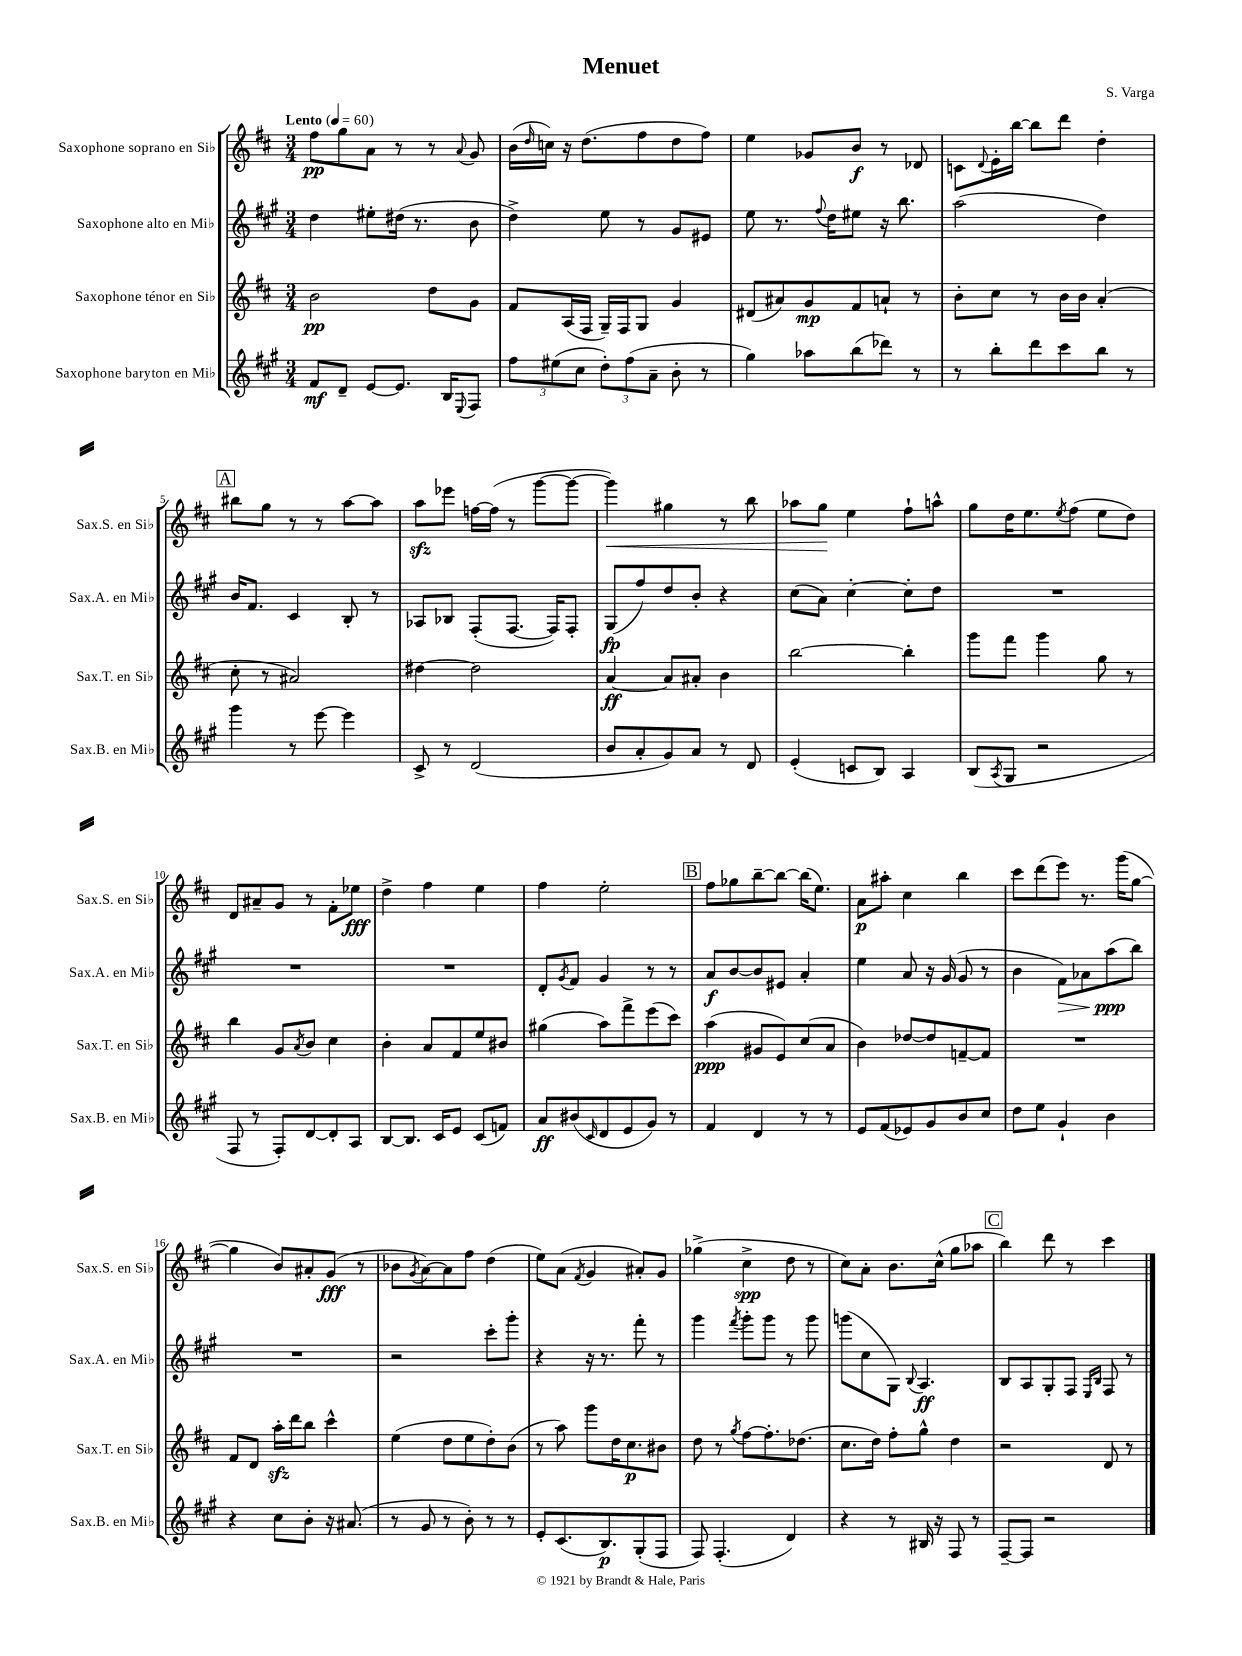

**kern	**dynam	**kern	**dynam	**kern	**dynam	**kern	**dynam
*part4	*part4	*part3	*part3	*part2	*part2	*part1	*part1
*staff4	*staff4	*staff3	*staff3	*staff2	*staff2	*staff1	*staff1
*I"Saxophone baryton en Mi♭	*	*I"Saxophone ténor en Si♭	*	*I"Saxophone alto en Mi♭	*	*I"Saxophone soprano en Si♭	*
*I'Sax.B. en Mi♭	*	*I'Sax.T. en Si♭	*	*I'Sax.A. en Mi♭	*	*I'Sax.S. en Si♭	*
*clefG2	*	*clefG2	*	*clefG2	*	*clefG2	*
*k[f#c#g#]	*	*k[f#c#]	*	*k[f#c#g#]	*	*k[f#c#]	*
*M3/4	*	*M3/4	*	*M3/4	*	*M3/4	*
*MM60	*	*MM60	*	*MM60	*	*MM60	*
=1	=1	=1	=1	=1	=1	=1	=1
!	!	!	!	!	!	!LO:TX:a:B:t=Lento	!
8f#/L	mf	2b\	pp	4dd\	.	8ff#\L	pp
8d~/J	.	.	.	.	.	8gg\	.
[8e/L	.	.	.	8ee#X'\L	.	8a\J	.
8.e/J]	.	.	.	(16dd#X\Jk	.	8r	.
.	.	.	.	8.r	.	.	.
.	.	8dd\L	.	.	.	8r	.
16B/KL	.	.	.	.	.	.	.
8qqE/	.	.	.	.	.	8qqa/	.
8F#/J	.	8g\J	.	8b\	.	8g/	.
=2	=2	=2	=2	=2	=2	=2	=2
12ff#\L	.	8f#/L	.	4dd^\)	.	(16b\LL	.
.	.	.	.	.	.	16qqdd/	.
.	.	.	.	.	.	16ccn\JJ)	.
(12ee#X\	.	.	.	.	.	.	.
.	.	(16A/L	.	.	.	16r	.
12cc#\J	.	.	.	.	.	.	.
.	.	16F#/JJ	.	.	.	(8.dd\L	.
12dd'\L)	.	16G~/LL)	.	8ee\	.	.	.
.	.	16F#/J	.	.	.	.	.
(12ff#\	.	.	.	.	.	.	.
.	.	8G/J	.	8r	.	8ff#\	.
12a~\J	.	.	.	.	.	.	.
8b'\	.	4g/	.	8g#/L	.	8dd\	.
8r	.	.	.	8e#X/J	.	8ff#\J)	.
=3	=3	=3	=3	=3	=3	=3	=3
4gg#\)	.	(8d#X/L	.	8ee\	.	4ee\	.
.	.	8a#X/)	.	8.r	.	.	.
8aa-X\L	.	8g/	mp	.	.	8g-X/L	.
.	.	.	.	8qqff#/	.	.	.
.	.	.	.	16dd\KL	.	.	.
(8bb\	.	8f#/	.	8ee#X\J	.	8b/J	f
8ddd-X\J)	.	8an`/J	.	16r	.	8r	.
.	.	.	.	8.bb\	.	.	.
8r	.	8r	.	.	.	8d-X/	.
=4	=4	=4	=4	=4	=4	=4	=4
8r	.	8b'\L	.	(2aa\	.	8cn\L	.
.	.	.	.	.	.	8qqd/	.
8bb'\L	.	8cc#\J	.	.	.	16e'\L	.
.	.	.	.	.	.	[16bb\JJ	.
8ddd\	.	8r	.	.	.	8bb\L]	.
8ccc#\	.	16b\LL	.	.	.	8ddd\J	.
.	.	16b\JJ	.	.	.	.	.
8bb\J	.	(4a'/	.	4dd\)	.	4dd'\	.
8r	.	.	.	.	.	.	.
!!LO:LB:g=z
!!LO:REH:place=s1:t=A
=5	=5	=5	=5	=5	=5	=5	=5
4ggg#\	.	8cc#'\	.	16b/KL	.	8bb#X\L	.
.	.	.	.	8.f#/J	.	.	.
.	.	8r	.	.	.	8gg\J	.
8r	.	2a#X/)	.	4c#/	.	8r	.
[8eee\	.	.	.	.	.	8r	.
4eee\]	.	.	.	8B'/	.	[8aa\L	.
.	.	.	.	8r	.	8aa\J]	.
=6	=6	=6	=6	=6	=6	=6	=6
8c#^/	.	[4dd#X\	.	8A-X/L	.	8aazz\L	.
8r	.	.	.	8B-X/J	.	8eee-X\J	.
(2d/	.	2dd#\]	.	(8F#'/L	.	[16ffn\LL	.
.	.	.	.	.	.	(16ff\JJ]	.
.	.	.	.	[8.F#/J	.	8r	.
.	.	.	.	.	.	[8ggg\L	.
.	.	.	.	16F#/KL])	.	.	.
.	.	.	.	8F#'/J	.	8ggg\J_	.
=7	=7	=7	=7	=7	=7	=7	=7
!	!	!	!	!	!	!	!LO:HP:b
8b/L	.	[4a/	ff	(8G#/L	fp	4ggg\])	<
8a'/	.	.	.	8ff#/)	.	.	.
8g#/)	.	8a/L]	.	8dd/	.	4gg#X\	.
8a/J	.	8a#X'/J	.	8b'/J	.	.	.
8r	.	4b\	.	4r	.	8r	.
8d/	.	.	.	.	.	8bb\	.
=8	=8	=8	=8	=8	=8	=8	=8
(4e'/	.	[2bb\	.	(8cc#\L	.	8aa-X\L	.
.	.	.	.	8a\J)	.	8gg\J	.
8cn/L	.	.	.	[4cc#'\	.	4ee\	[
8B/J)	.	.	.	.	.	.	.
4A/	.	4bb'\]	.	8cc#'\L]	.	8ff#`\L	.
.	.	.	.	8dd\J	.	8aan^^\J	.
=9	=9	=9	=9	=9	=9	=9	=9
(8B/L	.	8ggg\L	.	2.r	.	8gg\L	.
8qA/	.	.	.	.	.	.	.
8G#/J	.	8fff#\J	.	.	.	16dd\K	.
.	.	.	.	.	.	8.ee\	.
2r	.	4ggg\	.	.	.	.	.
.	.	.	.	.	.	8qee/	.
.	.	.	.	.	.	(8ff#\J	.
.	.	8gg\	.	.	.	8ee\L	.
.	.	8r	.	.	.	8dd\J)	.
!!LO:LB:g=z
=10	=10	=10	=10	=10	=10	=10	=10
8F#/	.	4bb\	.	2.r	.	8d/L	.
8r	.	.	.	.	.	8a#X~/	.
8F#'/L)	.	8g/L	.	.	.	8g/J	.
.	.	8qa/	.	.	.	.	.
[8d/	.	8b/J	.	.	.	8r	.
8d'/]	.	4cc#\	.	.	.	8f#'\L	.
8A/J	.	.	.	.	.	8ee-X\J	fff
=11	=11	=11	=11	=11	=11	=11	=11
[8B/L	.	4b'\	.	2.r	.	4dd^\	.
8.B/J]	.	.	.	.	.	.	.
.	.	8a/L	.	.	.	4ff#\	.
16c#/KL	.	.	.	.	.	.	.
8e/J	.	8f#/	.	.	.	.	.
(8c#/L	.	8ee/	.	.	.	4ee\	.
8fn/J)	.	8b#X/J	.	.	.	.	.
=12	=12	=12	=12	=12	=12	=12	=12
8a/L	ff	(4gg#X\	.	8d'/L	.	4ff#\	.
.	.	.	.	8qg#/	.	.	.
(8b#X/	.	.	.	8f#/J	.	.	.
16qqc#/	.	.	.	.	.	.	.
8d/	.	8aa\L)	.	4g#/	.	2ee'\	.
8e/	.	8fff#^\	.	.	.	.	.
8g#/J)	.	(8eee\	.	8r	.	.	.
8r	.	8ccc#\J)	.	8r	.	.	.
!!LO:REH:place=s1:t=B
=13	=13	=13	=13	=13	=13	=13	=13
4f#/	.	(4aa\	ppp	8a/L	f	8ff#\L	.
.	.	.	.	[8b/	.	8gg-X\	.
4d/	.	8g#X/L	.	8b/]	.	[8bb~\	.
.	.	8e/)	.	8e#X/J	.	8bb\J_	.
8r	.	(8cc#/	.	4a'/	.	(16bb\KL]	.
.	.	.	.	.	.	8.ee\J)	.
8r	.	8a/J	.	.	.	.	.
=14	=14	=14	=14	=14	=14	=14	=14
8e/L	.	4b\)	.	4ee\	.	8a\L	p
(8f#/	.	.	.	.	.	8aa#X'\J	.
8e-X/)	.	[8dd-X/L	.	8a/	.	4cc#\	.
8g#/	.	8dd-/]	.	16r	.	.	.
.	.	.	.	(16g#/	.	.	.
8b/	.	[8fn~/	.	8g#/	.	4bb\	.
8cc#/J	.	8f/J]	.	8r	.	.	.
=15	=15	=15	=15	=15	=15	=15	=15
8dd\L	.	2.r	.	4b\	.	8ccc#\L	.
8ee\J	.	.	.	.	.	(8ddd\	.
!	!	!	!	!	!LO:HP:b	!	!
4g#`/	.	.	.	8f#\L)	>	8eee\J)	.
.	.	.	.	8a-X\	.	8.r	.
4b\	.	.	.	(8aa\	ppp	.	.
.	.	.	.	.	.	(16ggg\KL	.
.	.	.	.	8bb\J)	]	[8gg\J	.
!!LO:LB:g=z
=16	=16	=16	=16	=16	=16	=16	=16
4r	.	8f#/L	.	2.r	.	4gg\]	.
.	.	8d/J	.	.	.	.	.
8cc#\L	.	16aazz'\LL	.	.	.	8b/L)	.
.	.	16ddd\J	.	.	.	.	.
8b'\J	.	8bb\J	.	.	.	8a#X'/	.
16r	.	4ccc#^^\	.	.	.	(8g/J	fff
(8.a#X/	.	.	.	.	.	.	.
.	.	.	.	.	.	8r	.
=17	=17	=17	=17	=17	=17	=17	=17
8r	.	(4ee\	.	2r	.	8b-X\L	.
.	.	.	.	.	.	8qg/	.
8g#/	.	.	.	.	.	[8a\)	.
8r	.	8dd\L	.	.	.	8a\]	.
8b'\)	.	8ee\	.	.	.	8ff#\J	.
8r	.	8dd'\)	.	8ccc#'\L	.	(4dd\	.
8r	.	(8b\J	.	8ggg#'\J	.	.	.
=18	=18	=18	=18	=18	=18	=18	=18
8e'/L	.	8r	.	4r	.	8ee\L)	.
(8.c#/	.	8aa\)	.	.	.	(8a\J	.
.	.	.	.	.	.	8qf#/	.
.	.	8ggg\L	.	16r	.	4g/	.
8.B/)	p	.	.	8.r	.	.	.
.	.	16dd\K	.	.	.	.	.
.	.	8.cc#\	p	.	.	.	.
(8G#'/	.	.	.	8fff#'\	.	8a#X'/L)	.
8F#/J	.	8b#X\J	.	8r	.	8g/J	.
=19	=19	=19	=19	=19	=19	=19	=19
8F#/)	.	8dd\	.	4ggg#\	.	(4gg-X^\	.
(4.F#'/	.	8r	.	.	.	.	.
.	.	8qgg/	.	8qfff#/	.	.	.
.	.	[8ff#\L	.	8ggg#'\L	.	4cc#^\	spp
.	.	8.ff#'\]	.	8ggg#\J	.	.	.
4d/)	.	.	.	8r	.	8dd\	.
.	.	(8.dd-X\J	.	.	.	.	.
.	.	.	.	8ggg#\	.	8r	.
=20	=20	=20	=20	=20	=20	=20	=20
4r	.	8.cc#\L	.	(8gggn\L	.	8cc#\L)	.
.	.	.	.	8cc#\	.	8a'\J	.
.	.	16dd\Jk)	.	.	.	.	.
8r	.	8ff#'\L	.	8G#\J)	.	8.b\L	.
.	.	.	.	8qqB/	.	.	.
16B#X/	.	8gg^^\J	.	4.A/	ff	.	.
16r	.	.	.	.	.	(16cc#^^\Jk	.
8F#/	.	4dd\	.	.	.	8gg\L	.
8r	.	.	.	.	.	8aa-X\J	.
!!LO:REH:place=s1:t=C
=21	=21	=21	=21	=21	=21	=21	=21
[8F#~/L	.	2r	.	8B/L	.	4bb\)	.
8F#/J]	.	.	.	8A/	.	.	.
2r	.	.	.	8G#'/	.	8ddd\	.
.	.	.	.	8F#/J	.	8r	.
.	.	.	.	16qqE/LL	.	.	.
.	.	.	.	16qqB/JJ	.	.	.
.	.	8d/	.	8F#/	.	4ccc#\	.
.	.	8r	.	8r	.	.	.
==	==	==	==	==	==	==	==
*-	*-	*-	*-	*-	*-	*-	*-
